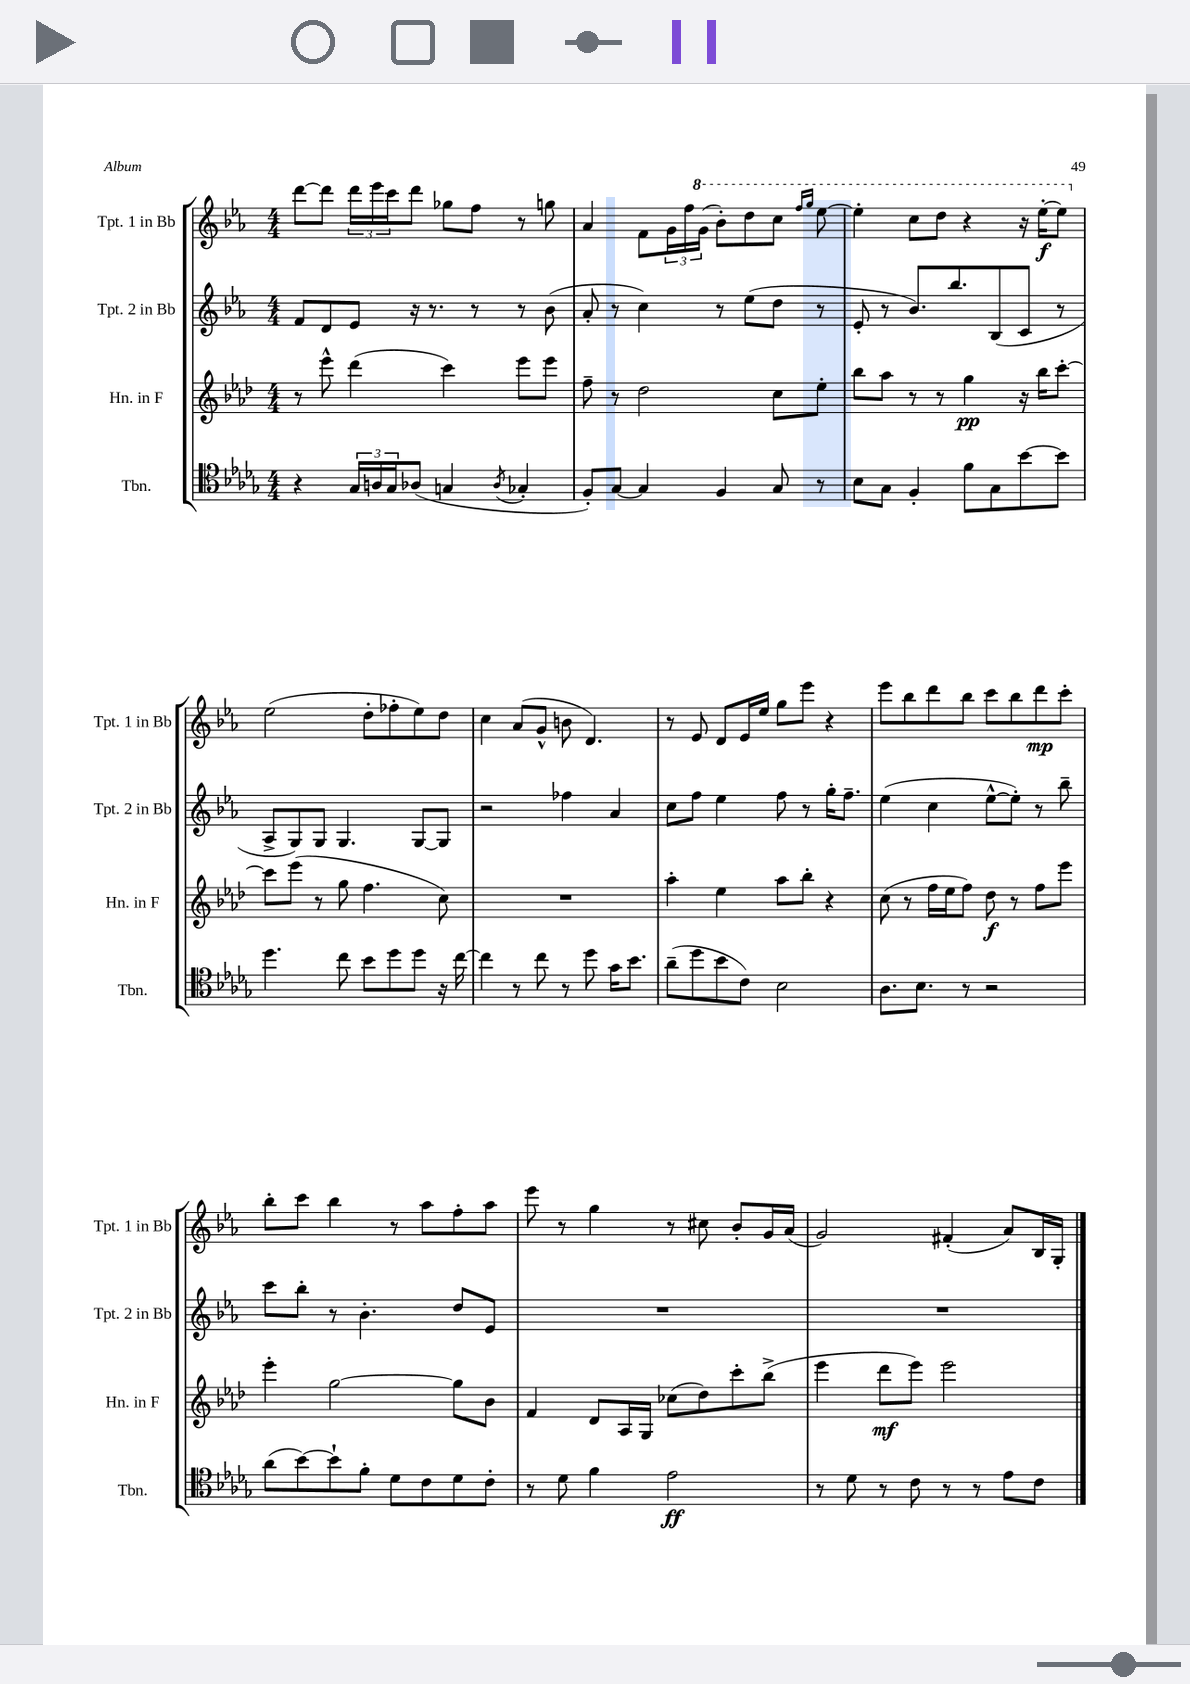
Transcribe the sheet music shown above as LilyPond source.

<<
\new StaffGroup <<
\new Staff = "s0" \with { instrumentName = "Tpt. 1 in Bb" shortInstrumentName = "Tpt. 1 in Bb" } {
    \clef treble \key ees \major \numericTimeSignature \time 4/4
    d'''8~ d'''8 \tuplet 3/2 { d'''16 ees'''16 c'''16 } d'''8 ges''8 f''8 r8 g''8 |
    aes'4 f'8 \tuplet 3/2 { g'16 f''16 \ottava #1 g''16( } bes''8-.) d'''8 c'''8 \grace { f'''16 g'''16 } ees'''8~ |
    ees'''4-. c'''8 d'''8 r4 r16 ees'''16~-.\f ees'''8 \ottava #0 |
    ees''2( d''8-. fes''8-. ees''8) d''8 |
    c''4 aes'8( g'8-^ b'8 d'4.) |
    r8 ees'8 d'8 ees'16 ees''16 g''8 ees'''8 r4 |
    ees'''8 bes''8 d'''8 bes''8 c'''8 bes''8 d'''8\mp c'''8-. |
    bes''8-. c'''8 bes''4 r8 aes''8 f''8-. aes''8 |
    ees'''8 r8 g''4 r8 cis''8 bes'8-. g'16 aes'16( |
    g'2) fis'4-.( aes'8) bes16 g16-. \bar "|." |
}
\new Staff = "s1" \with { instrumentName = "Tpt. 2 in Bb" shortInstrumentName = "Tpt. 2 in Bb" } {
    \clef treble \key ees \major \numericTimeSignature \time 4/4
    f'8 d'8 ees'8 r16 r8. r8 r8 bes'8( |
    aes'8-. r8 c''4) r8 ees''8( d''8 r8 |
    ees'8-. r8 bes'8.) bes''8. bes8( c'8 r8 |
    aes8-> g8) g8 g4. g8~ g8 |
    r2 fes''4 aes'4 |
    c''8 f''8 ees''4 f''8 r8 g''16-. f''8.-- |
    ees''4( c''4 ees''8~-^ ees''8-.) r8 bes''8-- |
    c'''8 bes''8-. r8 bes'4.-. d''8 ees'8 |
    R1 |
    R1 \bar "|." |
}
\new Staff = "s2" \with { instrumentName = "Hn. in F" shortInstrumentName = "Hn. in F" } {
    \clef treble \key aes \major \numericTimeSignature \time 4/4
    r8 ees'''8-^ des'''4( c'''4) ees'''8 ees'''8 |
    f''8-- r8 des''2 c''8 ees''8-. |
    bes''8 aes''8 r8 r8 g''4\pp r16 bes''16 c'''8~-. |
    c'''8 ees'''8( r8 g''8 f''4. c''8) |
    R1 |
    aes''4-. ees''4 aes''8 bes''8-. r4 |
    c''8( r8 f''16 ees''16 f''8) des''8\f r8 f''8 ees'''8 |
    ees'''4-. g''2~ g''8 bes'8 |
    f'4 des'8 aes16 g16 ces''8( des''8) c'''8-. bes''8->( |
    ees'''4 des'''8\mf ees'''8) ees'''2 \bar "|." |
}
\new Staff = "s3" \with { instrumentName = "Tbn." shortInstrumentName = "Tbn." } {
    \clef tenor \key des \major \numericTimeSignature \time 4/4
    r4 \tuplet 3/2 { ges16 a16 ges16 } aes8( g4 \acciaccatura { aes8 } ges4-. |
    f8-.) ges8~ ges4 f4 ges8 r8 |
    bes8 ges8 f4-. f'8 ges8 bes'8~ bes'8 |
    des''4. c''8 bes'8 des''8 des''8 r16 c''16~ |
    c''4 r8 c''8 r8 des''8 ges'16 bes'8. |
    aes'8--( des''8 bes'8 c'8) bes2 |
    aes8. bes8. r8 r2 |
    aes'8( bes'8~) bes'8-! f'8-. des'8 c'8 des'8 c'8-. |
    r8 des'8 f'4 ees'2\ff |
    r8 des'8 r8 c'8 r8 r8 ees'8 c'8 \bar "|." |
}
>>
>>
\layout { \context { \Score \remove "Bar_number_engraver" } }
